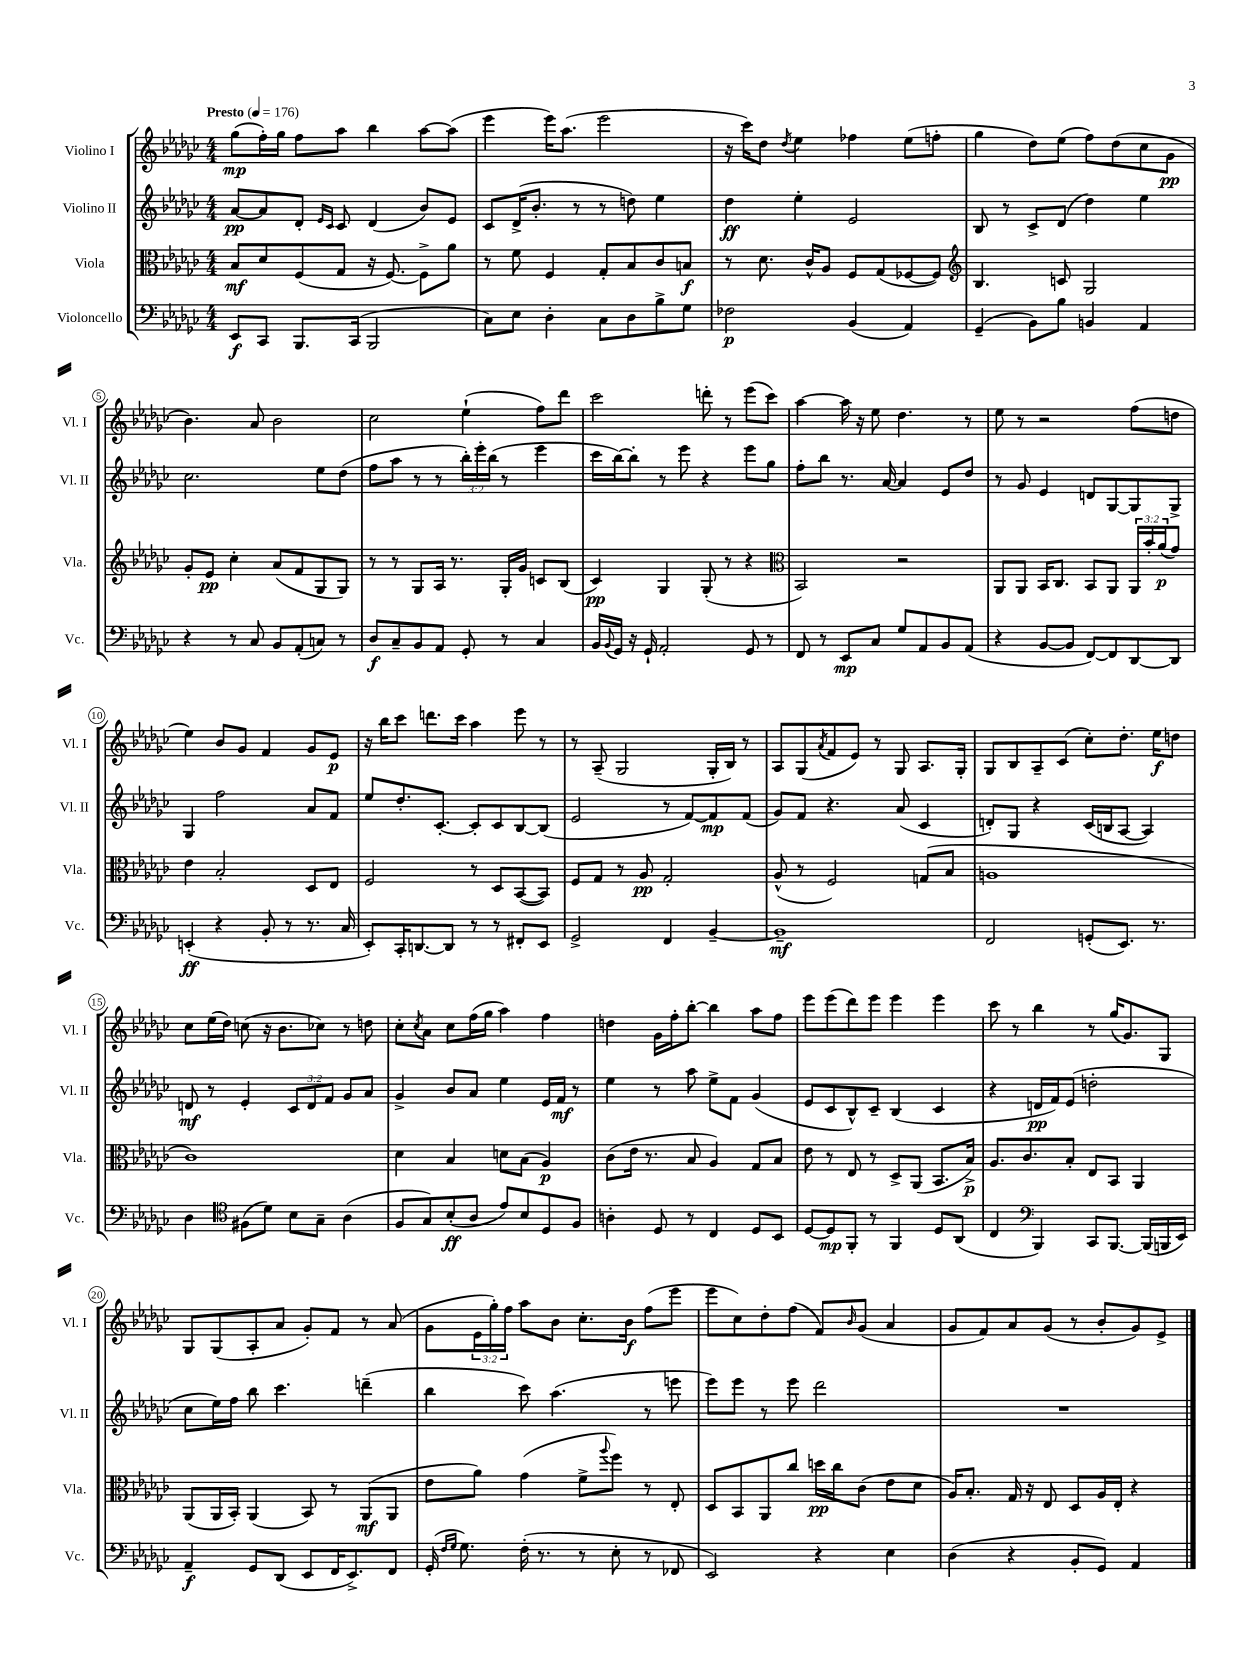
<<
\new StaffGroup <<
\new Staff = "s0" \with { instrumentName = "Violino I" shortInstrumentName = "Vl. I" } {
    \clef treble \key ges \major \numericTimeSignature \time 4/4 \override Staff.TupletNumber.text = #tuplet-number::calc-fraction-text \tempo "Presto" 4 = 176
    ges''8\mp( f''16-.) ges''16 f''8 aes''8 bes''4 aes''8~ aes''8( |
    ees'''4 ees'''16) aes''8.( ees'''2 |
    r16 ces'''16) des''8 \acciaccatura { des''8 } ees''4 fes''4 ees''8( f''8-. |
    ges''4 des''8) ees''8( f''8) des''8( ces''8 ges'8\pp |
    bes'4.) aes'8 bes'2 |
    ces''2 ees''4-!( f''8) des'''8 |
    ces'''2 d'''8-. r8 ees'''8( ces'''8) |
    aes''4~ aes''16 r16 ees''8 des''4. r8 |
    ees''8 r8 r2 f''8( d''8 |
    ees''4) bes'8 ges'8 f'4 ges'8 ees'8\p |
    r16 bes''16 ces'''8 d'''8. ces'''16 aes''4 ees'''8 r8 |
    r8 aes8--( ges2 ges16-. bes16) r8 |
    aes8 ges8( \acciaccatura { aes'8 } f'8 ees'8) r8 ges8 aes8. ges16-. |
    ges8 bes8 aes8-- ces'8( ces''8-.) des''8.-. ees''16\f d''8 |
    ces''8 ees''16( des''16) c''8( r16 bes'8. ces''8) r8 d''8 |
    ces''8-. \acciaccatura { ces''8 } aes'8 ces''8 f''16( ges''16 aes''4) f''4 |
    d''4 ges'16 f''16-. bes''8~-. bes''4 aes''8 f''8 |
    ees'''8 ees'''8( des'''8) ees'''8 ees'''4 ees'''4 |
    ces'''8 r8 bes''4 r8 ges''16( ges'8.) ges8 |
    ges8 ges8( aes8-. aes'8 ges'8-.) f'8 r8 aes'8( |
    ges'8 \tuplet 3/2 { ees'16 ges''16-.) f''16 } aes''8 bes'8 ces''8.-. bes'16\f f''8( ees'''8 |
    ees'''8 ces''8) des''8-. f''8( f'8) \grace { bes'16 } ges'8( aes'4 |
    ges'8 f'8) aes'8 ges'8( r8 bes'8-. ges'8) ees'8-> \bar "|." |
}
\new Staff = "s1" \with { instrumentName = "Violino II" shortInstrumentName = "Vl. II" } {
    \clef treble \key ges \major \numericTimeSignature \time 4/4 \override Staff.TupletNumber.text = #tuplet-number::calc-fraction-text
    aes'8~\pp aes'8 des'8-. \grace { ees'16 ces'16 } ces'8 des'4( bes'8) ees'8 |
    ces'8 des'16->( bes'8.-. r8 r8 d''8) ees''4 |
    des''4\ff ees''4-. ees'2 |
    bes8 r8 ces'8-> des'8( des''4) ees''4 |
    ces''2. ees''8 des''8( |
    f''8 aes''8 r8 r8 \tuplet 3/2 { bes''16-.) ees'''16-. bes''16( } r8 ees'''4 |
    ces'''16 bes''16~) bes''8-. r8 ees'''8 r4 ees'''8 ges''8 |
    f''8-. bes''8 r8. aes'16~ aes'4 ees'8 des''8 |
    r8 ges'8 ees'4 d'8 ges8~ ges8 ges8-> |
    ges4 f''2 aes'8 f'8 |
    ees''8 des''8.-. ces'8.~-. ces'8-. ces'8 bes8~ bes8( |
    ees'2 r8 f'8~) f'8\mp f'8( |
    ges'8) f'8 r4. aes'8( ces'4 |
    d'8-.) ges8 r4 ces'16( b16 aes8~ aes4) |
    d'8\mf r8 ees'4-. \tuplet 3/2 { ces'8 d'8 f'8 } ges'8 aes'8 |
    ges'4-> bes'8 aes'8 ees''4 ees'16 f'16\mf r8 |
    ees''4 r8 aes''8 ees''8-> f'8 ges'4( |
    ees'8 ces'8 bes8-^) ces'8-- bes4( ces'4 |
    r4 d'16\pp f'16) ees'8( d''2-. |
    ces''8 ees''16) f''16 bes''8 ces'''4. d'''4--( |
    bes''4 ces'''8) aes''4.( r8 e'''8 |
    ees'''8) ees'''8 r8 ees'''8 des'''2 |
    R1 \bar "|." |
}
\new Staff = "s2" \with { instrumentName = "Viola" shortInstrumentName = "Vla." } {
    \clef alto \key ges \major \numericTimeSignature \time 4/4 \override Staff.TupletNumber.text = #tuplet-number::calc-fraction-text
    bes8\mf des'8 f8( ges8 r16 f8.~) f8-> aes'8 |
    r8 f'8 f4 ges8-. bes8 ces'8 b8\f |
    r8 des'8. ces'16-^ aes8 f8 ges8( fes8~ fes8) |
    \clef treble bes4. c'8 ges2 |
    ges'8-. ees'8\pp ces''4-. aes'8( f'8 ges8 ges8) |
    r8 r8 ges8 aes16 r8. ges16-. ges'16 c'8 bes8( |
    ces'4\pp) ges4 ges8-.( r8 r4 |
    \clef alto bes,2) r2 |
    aes,8 aes,8 bes,16 ces8. bes,8 aes,8 \tuplet 3/2 { aes,16 bes'16-. aes'16\p( } ges'8) |
    ees'4 bes2-. des8 ees8 |
    f2 r8 des8 bes,8~( bes,8) |
    f8 ges8 r8 aes8\pp ges2-. |
    aes8-^( r8 f2) g8( bes8 |
    a1 |
    ces'1) |
    des'4 bes4 d'8 bes8( aes4\p) |
    ces'8( ees'16 r8. bes8 aes4) ges8 bes8 |
    ees'8 r8 ees8 r8 des8-> aes,8( bes,8. bes16->\p) |
    aes8. ces'8. bes8-. ees8 bes,8 aes,4 |
    aes,8( aes,16 bes,16-.) aes,4( bes,8) r8 aes,8\mf( aes,8 |
    ees'8 aes'8) ges'4( f'8-> \appoggiatura { aes''8 } f''8) r8 ees8-. |
    des8 bes,8 aes,8 ces''8 d''16\pp ces''16 ces'8( ees'8 des'8 |
    aes16) bes8.-. ges16 r16 ees8 des8 aes16 ees16-. r4 \bar "|." |
}
\new Staff = "s3" \with { instrumentName = "Violoncello" shortInstrumentName = "Vc." } {
    \clef bass \key ges \major \numericTimeSignature \time 4/4
    ees,8\f ces,8 bes,,8. ces,16( bes,,2 |
    ces8) ees8 des4-. ces8 des8 bes8-> ges8 |
    fes2\p bes,4( aes,4) |
    ges,4--( bes,8) bes8 b,4 aes,4 |
    r4 r8 ces8 bes,8 aes,8-.( c8) r8 |
    des8\f ces8-- bes,8 aes,8 ges,8-. r8 ces4 |
    bes,16 \appoggiatura { bes,8 } ges,16 r16 ges,16-! aes,2-. ges,8 r8 |
    f,8 r8 ees,8\mp ces8 ges8 aes,8 bes,8 aes,8( |
    r4 bes,8~ bes,8 f,8~) f,8 des,8~ des,8 |
    e,4-.\ff( r4 bes,8-. r8 r8. ces16 |
    ees,8-.) ces,16-. d,8.~ d,8 r8 r8 fis,8-. ees,8 |
    ges,2-> f,4 bes,4~-- |
    bes,1--\mf |
    f,2 g,8-.( ees,8.) r8. |
    des4 \clef tenor fis8( des'8) bes8 ges8-- aes4( |
    f8 ges8) bes8-.\ff( aes8 ees'8) bes8 des8 f8 |
    a4-. des8 r8 ces4 des8 bes,8 |
    des8~ des8\mp f,8-. r8 f,4 des8 aes,8( |
    ces4 \clef bass bes,,4) ces,8 bes,,8.~ bes,,16( b,,16 ees,16) |
    aes,4--\f ges,8 des,8( ees,8 f,16 ees,8.->) f,8 |
    ges,16-.( \grace { f16 ges16 } ges8.) f16-.( r8. r8 ees8-. r8 fes,8 |
    ees,2) r4 ees4 |
    des4( r4 bes,8-. ges,8) aes,4 \bar "|." |
}
>>
>>
\layout { \context { \Score \override BarNumber.stencil = #(make-stencil-circler 0.1 0.3 ly:text-interface::print) } }
